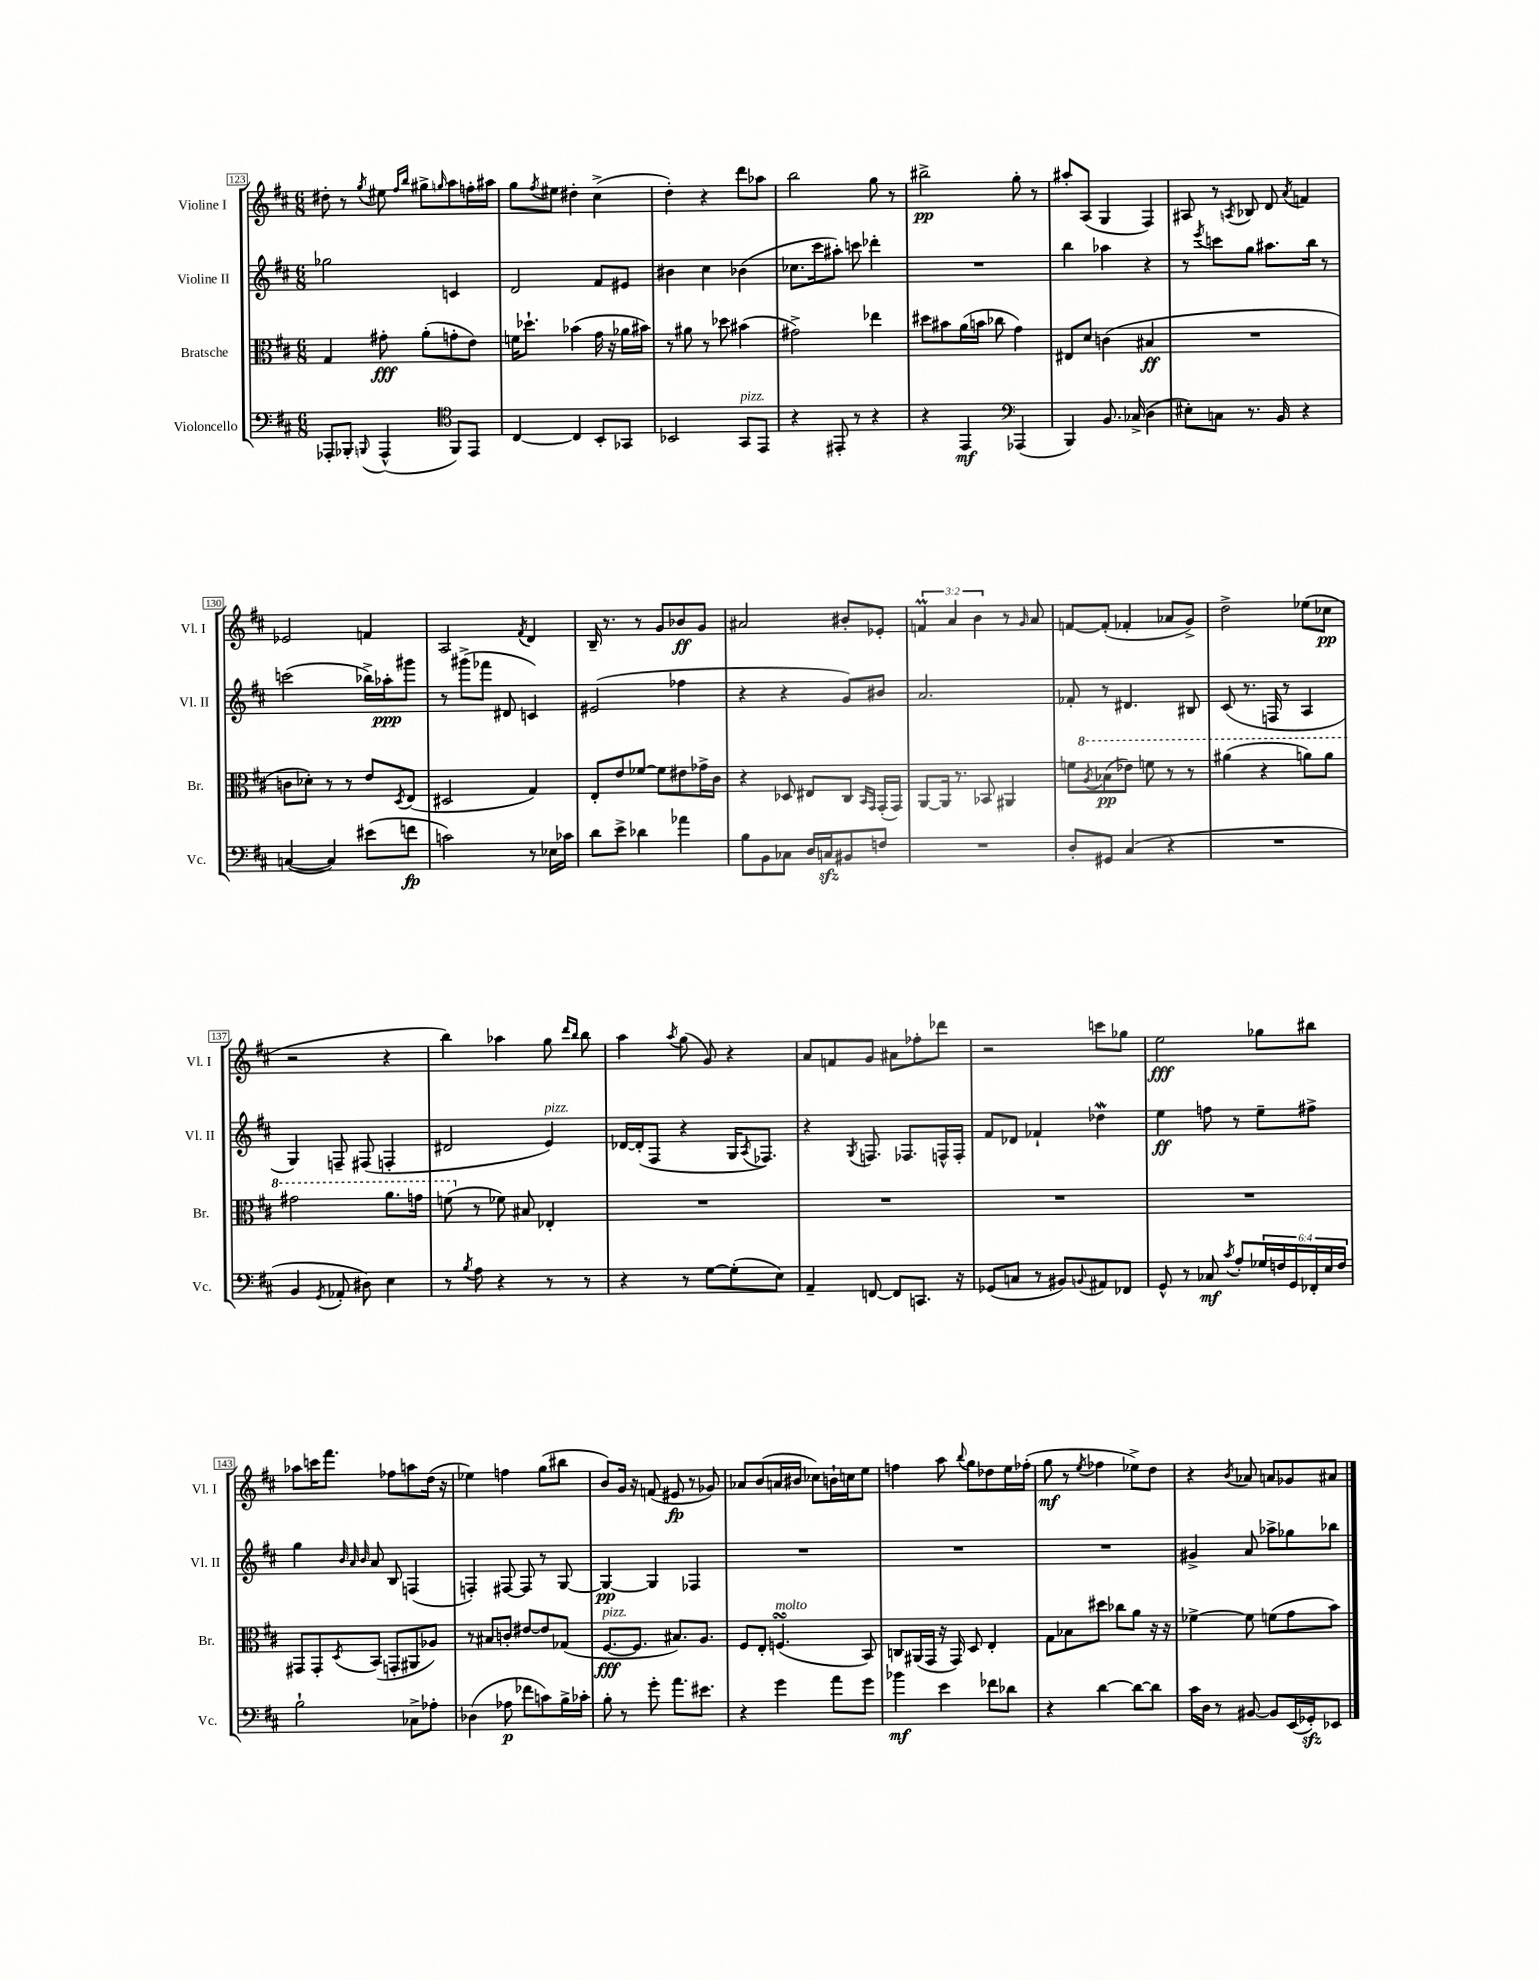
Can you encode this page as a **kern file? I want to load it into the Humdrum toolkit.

**kern	**kern	**kern	**kern
*staff4	*staff3	*staff2	*staff1
*clefF4	*clefC3	*clefG2	*clefG2
*k[f#c#]	*k[f#c#]	*k[f#c#]	*k[f#c#]
*M6/8	*M6/8	*M6/8	*M6/8
8AAA-'	4G	2gg-	8dd#'
8BBB-'	.	.	8r
8qqBBB	.	.	8qgg
(4AAA-^^	8g#'	.	8ee#
.	.	.	16qqff#
.	.	.	16qqbb
.	(8a'	.	8gg#^
*clefC4	*	*	*
.	.	.	16qqgg
8FF#)	8g'	4c	8aa
8EE	8e)	.	16ff'
.	.	.	16aa#
=	=	=	=
[4C#	16f	2d	8gg
.	8.dd-`	.	.
.	.	.	8qff#
.	.	.	8ee#
4C#]	(4b-	.	4dd#'
8BB'	16g	8f#	(4cc#^
.	16r	.	.
8GG-	16a-	8e#	.
.	16b#)	.	.
=	=	=	=
2BB-	8r	4b#	4dd')
.	8a#	.	.
.	8r	4cc#	4r
.	8dd-	.	.
8GG	(4b#	(4b-	8ddd
8EE	.	.	8aa-
=	=	=	=
4r	2g#^)	8.cc-	2bb
.	.	16ccc#	.
8EE#'	.	8aa#')	.
8r	.	8ccc	.
4r	4ee-	4ddd-'	8gg
.	.	.	8r
=	=	=	=
4r	8dd#	2.r	2bb#^
.	8b#	.	.
4EE	(16a	.	.
.	16b	.	.
.	8cc-	.	.
*clefF4	*	*	*
(4AAA-	4g)	.	8gg'
.	.	.	8r
=	=	=	=
4BBB)	8E#	4bb	8aa#'
.	8d	.	(8A
8.BB	(4c	4aa-	4G
(16C-^	.	.	.
4D	4B#	4r	4F#)
=	=	=	=
8E#')	2.r	8r	8A#
.	.	8qeee	.
8C	.	8ccc	8r
.	.	.	8qA
8.r	.	8gg	8B-
.	.	8.aa#	8d
16BB	.	.	.
.	.	.	8qa
4r	.	.	4f
.	.	16bb	.
.	.	8r	.
=	=	=	=
([4C	8c	(2ccc	2e-
.	8d-')	.	.
4C])	8r	.	.
.	8r	.	.
(8e#	8e	16bb-^)	4f
.	.	16aa-'	.
.	8qD	.	.
8f	(8E	8ggg#	.
=	=	=	=
2c)	2D#	8r	2A
.	.	(8ggg#^	.
.	.	8fff-	.
.	.	8d#	.
.	.	.	8qf#
8r	4G)	4c)	4d
16E-	.	.	.
16c-	.	.	.
=	=	=	=
8d	8E'	(2e#	16B~
.	.	.	8.r
8e^	8e	.	.
4d-	[8f-	.	8r
.	8f-]	.	8g
4a-	8e#	4ff-	8b-
.	16g-^	.	8g
.	16c#	.	.
=	=	=	=
8B	4r	4r	2a#
8BB	.	.	.
8C-	8D-	4r	.
16D	8E#	.	.
16C	.	.	.
8BB#	8C#	8g)	8b#'
.	16qqBB	.	.
.	16qqGG	.	.
8F	(16GG'	8b#	8e-'
.	16GG)	.	.
=	=	=	=
2.r	[8AA	2.a	6f
.	16AA]	.	.
.	.	.	6a
.	8.r	.	.
.	.	.	6b
.	8BB-	.	.
.	4AA#	.	8r
.	.	.	16qqg
.	.	.	8a
=	=	=	=
8D'	8f	8f-'	[8f
.	8qa	.	.
8GG#	(8b-	8r	(8f']
(4C#	8ee-)	4.d#	4f-'
.	8ff	.	.
4r	8r	.	8a-
.	8r	8B#	8g^)
=	=	=	=
2.r	(4aa#	(8c#	2dd^
.	.	8.r	.
.	4r	.	.
.	.	16F	.
.	.	8r	.
.	8aa)	4A	(8ee-
.	8aa	.	8cc-
=	=	=	=
4BB	2gg#	4G)	2r
8qGG	.	.	.
8AA-'	.	8F~	.
8D#)	.	(8F#	.
4E	8.aa	4F'	4r
.	16gg	.	.
=	=	=	=
8r	(8ff	2d#	4bb)
8qB	.	.	.
8A	8r	.	.
4r	8f-)	.	4aa-
.	8B#	.	.
8r	4E-'	4e)	8gg
.	.	.	16qqddd
.	.	.	16qqbb
8r	.	.	8bb
=	=	=	=
4r	2.r	[16d-	4aa
.	.	(16d-']	.
.	.	8F#	.
.	.	.	8qaa
8r	.	4r	(8gg
[8G	.	.	8g)
(8G']	.	16G	4r
.	.	8qA	.
.	.	8.F-)	.
8E)	.	.	.
=	=	=	=
4AA~	2.r	4r	8a
.	.	.	8f
.	.	8qG	.
[8FF	.	8.F	8g
8FF]	.	.	8a#
.	.	8.F-	.
8.CC	.	.	8ff-'
.	.	16F^^	8ddd-
16r	.	16F'	.
=	=	=	=
(8GG-	2.r	8f#	2r
8C	.	8d-	.
8r	.	4f-`	.
8BB#)	.	.	.
8qqBB	.	.	.
8AA#	.	4dd-	8ccc
8FF-	.	.	8gg-
=	=	=	=
8GG^^	2.r	4ee	2ee
8r	.	.	.
8C-	.	8ff	.
8qc#	.	.	.
8A'	.	8r	.
24G-	.	8ee~	8gg-
24F	.	.	.
24GG	.	.	.
24FF-'	.	8ff#^	8bb#
24E	.	.	.
24F	.	.	.
=	=	=	=
2B`	8GG#	4gg	8aa-
.	8GG#'	.	16ccc
.	.	.	8.fff#
.	.	32qqb	.
.	.	32qqa	.
.	8qD	32qqb	.
.	(8BB	8a	.
.	8GG'	8B	8ff-
8C-^	8AA#	(4F	8aa
8A-'	8A-)	.	(16dd
.	.	.	16r
=	=	=	=
(4D-	8r	4F')	4ee-)
.	8B#	.	.
8A-	8c'	[8F#	4ff
8f-	[8e#	8F#]	.
8c)	8e#]	8r	(8gg
16B^	(8G-	[8G	8bb#
16c-'	.	.	.
=	=	=	=
8B'	[8.F#	4G_	8b)
8r	.	.	16g
.	8.F#]	.	16r
8g'	.	4G]	(8f
8.a	8.B#)	.	8e#
.	.	4F-	8r
8.e#	8.A	.	.
.	.	.	8g-)
=	=	=	=
4r	8F#	2.r	8a-
.	8E'	.	(8b
4g	(4.F	.	16a
.	.	.	16b#
.	.	.	8cc-)
8a	.	.	16b`
.	.	.	16cc
8g	8BB)	.	8ee
=	=	=	=
4b-	8C	2.r	4ff
.	(16AA#	.	.
.	16GG	.	.
4e	16r	.	8aa
.	16GG)	.	.
.	.	.	8qqbb
.	8D	.	8gg
8f-	4E'	.	8dd-
8d-	.	.	16ee
.	.	.	(16ff-'
=	=	=	=
4r	8G	2.r	8gg
.	8B-	.	8r
.	.	.	8qee
[4d	8dd#	.	4ff-
.	8cc-	.	.
8d_	8a	.	8ee-^)
8d]	16r	.	8dd
.	16r	.	.
=	=	=	=
16c#	[4f-^	4g#^	4r
16D	.	.	.
8r	.	.	.
.	.	.	8qb
[8BB#	8f-]	8a	8a-
8BB#]	(8f	8aa-^	8a
(16EE	8g	8gg-	8g-
16GG-')	.	.	.
8EE-	8b)	8bb-	8a#
==	==	==	==
*-	*-	*-	*-
